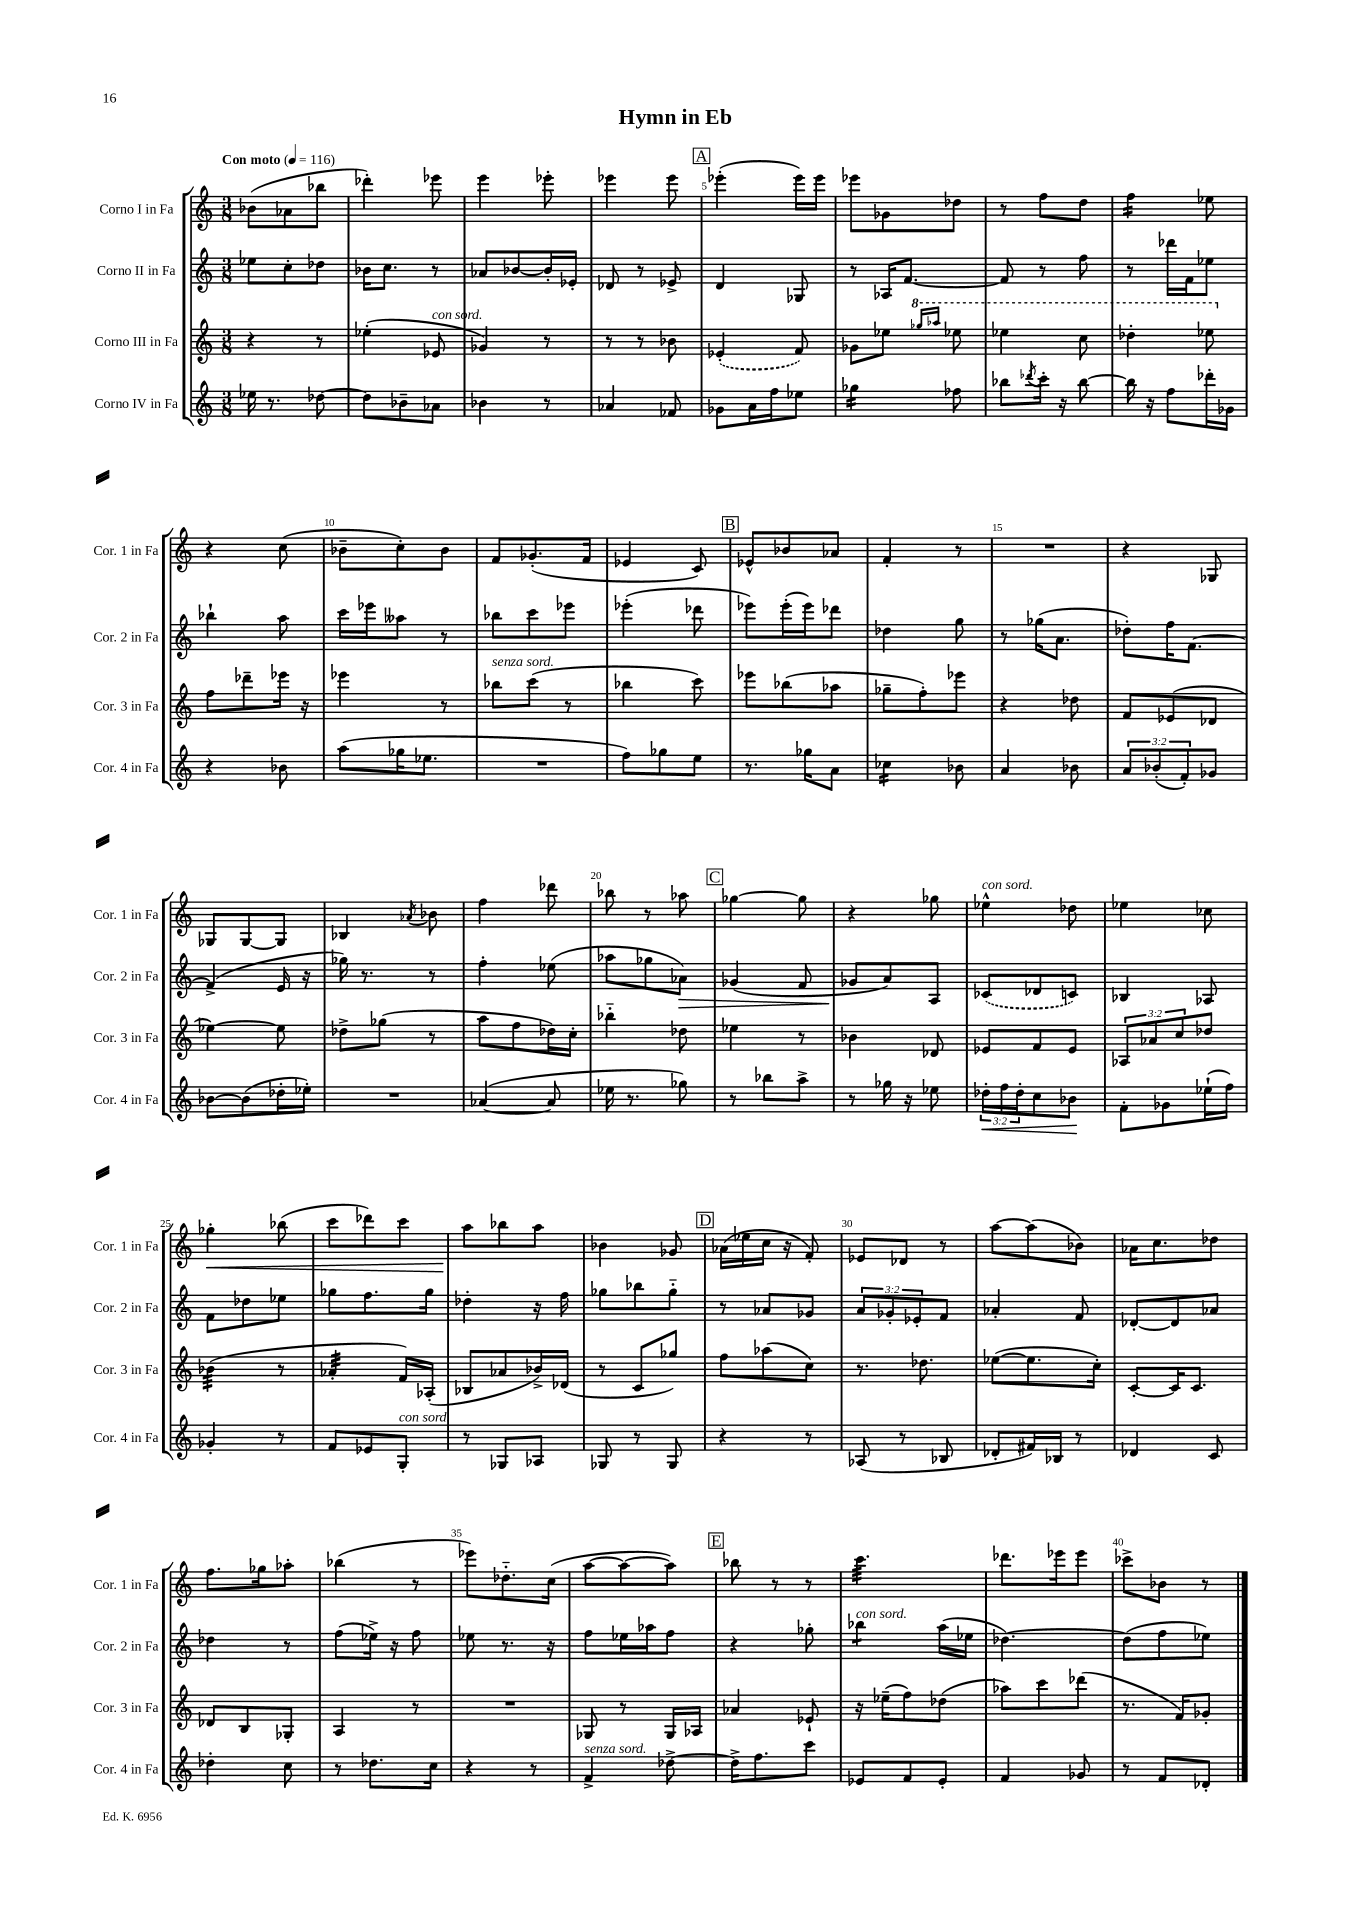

**kern	**kern	**kern	**kern
*staff4	*staff3	*staff2	*staff1
*clefG2	*clefG2	*clefG2	*clefG2
*k[]	*k[]	*k[]	*k[]
*M3/8	*M3/8	*M3/8	*M3/8
*MM116	*MM116	*MM116	*MM116
16ee-	4r	8ee-	(8b-
8.r	.	.	.
.	.	8cc'	8a-
[8dd-	8r	8dd-	8bb-
=	=	=	=
8dd-]	(4ee-'	16b-	4ddd-')
.	.	8.cc	.
8b-~	.	.	.
8a-	8e-	8r	8eee-
=	=	=	=
4b-	4g-)	8a-	4eee
.	.	[8b-	.
8r	8r	16b-']	8eee-'
.	.	16e-'	.
=	=	=	=
4a-	8r	8d-	4eee-
.	8r	8r	.
8f-	8b-	8e-^	8eee-
=	=	=	=
8g-	(4e-'	4d	(4eee-'
16a	.	.	.
16ff	.	.	.
8ee-	8f)	8G-	16eee-)
.	.	.	16eee-
=	=	=	=
4gg-	8g-	8r	8eee-
.	8ee-	16A-	8g-
.	.	[8.f	.
.	16qqggg-	.	.
.	16qqaaa-	.	.
8ff-	8eee-	.	8dd-
=	=	=	=
8bb-	4eee-	8f]	8r
8qddd-	.	.	.
16ccc'	.	8r	8ff
16r	.	.	.
[8bb-	8ccc	8ff	8dd
=	=	=	=
16bb-]	4ddd-'	8r	4ff
16r	.	.	.
8ff	.	16ddd-	.
.	.	16f	.
16ddd-'	8eee-	8ee-	8ee-
16g-	.	.	.
=	=	=	=
4r	8ff	4bb-`	4r
.	8ddd-~	.	.
8b-	16eee-	8aa	(8cc
.	16r	.	.
=	=	=	=
(8aa	4eee-	16ccc	8b-~
.	.	16eee-	.
16gg-	.	8aa--	8cc')
8.ee-	.	.	.
.	8r	8r	8b-
=	=	=	=
4.r	8bb-	8bb-	8f
.	(8ccc	8ccc	(8.g-'
.	8r	8eee-	.
.	.	.	16f
=	=	=	=
8ff)	4bb-	(4eee-'	4e-
8gg-	.	.	.
8ee	8ccc)	8ddd-	8c)
=	=	=	=
8.r	8eee-	8eee-)	8e-^^
.	(8bb-	(16eee-'	8b-
16gg-	.	16eee-)	.
8a	8aa-	8ddd-	8a-
=	=	=	=
4cc-	8gg-~	4dd-	4f'
.	8ff')	.	.
8b-	8eee-	8gg	8r
=	=	=	=
4a	4r	8r	4.r
.	.	(16gg-	.
.	.	8.a	.
8b-	8dd-	.	.
=	=	=	=
12a	8f	8dd-')	4r
(12b-'	.	.	.
.	(8e-	16ff	.
12f')	.	.	.
.	.	[8.f	.
8g-	8d-	.	8G-
=	=	=	=
[8b-	[4ee-)	(4f^]	8G-
(8b-]	.	.	[8G-
16dd-'	8ee-]	16e	8G-]
16ee-')	.	16r	.
=	=	=	=
4.r	8dd-^	16gg-)	4B-
.	.	8.r	.
.	(8gg-	.	.
.	.	.	8qa-
.	8r	8r	8b-
=	=	=	=
([4a-	8aa	4ff'	4ff
.	8ff	.	.
8a-]	16dd-)	(8ee-	8ddd-
.	16cc'	.	.
=	=	=	=
16ee-	4bb-'~	8aa-	8bb-
8.r	.	.	.
.	.	8gg-	8r
8gg-)	8dd-	8a-)	8aa-
=	=	=	=
8r	4ee-	(4g-	[4gg-
8bb-	.	.	.
8aa^	8r	8f	8gg-]
=	=	=	=
8r	4b-	8g-	4r
16gg-	.	8a)	.
16r	.	.	.
8ee-	8d-	8A	8gg-
=	=	=	=
24dd-'	8e-	(8c-	4ee-^^
24ff	.	.	.
24dd-'	.	.	.
8cc	8f	8d-	.
8b-	8e-	8c)	8dd-
=	=	=	=
8f'	12A-	4B-	4ee-
.	12a-	.	.
8g-	.	.	.
.	12cc	.	.
(16ee-`	8dd-	8A-	8cc-
16ff)	.	.	.
=	=	=	=
4g-'	(4b-	8f	4gg-'
.	.	8dd-	.
8r	8r	8ee-	(8bb-
=	=	=	=
8f	4a-'	8gg-	8ccc
8e-	.	8.ff	8ddd-)
8G'	16f)	.	8ccc
.	(16A-'	16gg-	.
=	=	=	=
8r	8B-	4dd-'	8aa
8G-	8a-	.	8bb-
8A-	16b-^)	16r	8aa
.	(16d-	16ff	.
=	=	=	=
8G-	8r	8gg-	4b-
8r	8c	8bb-	.
8G-	8gg-)	8gg-'~	8g-
=	=	=	=
4r	8ff	8r	(16a-
.	.	.	16ee-
.	(8aa-	8a-	16cc
.	.	.	16r
8r	8cc)	8g-	8f')
=	=	=	=
(8A-	8.r	12a	8e-
.	.	12g-'	.
8r	.	.	8d-
.	.	12e-'	.
.	8.dd-	.	.
8B-	.	8f	8r
=	=	=	=
8d-'	([8ee-	4a-'	[8aa
16f#)	8.ee-]	.	(8aa]
16B-	.	.	.
8r	.	8f	8b-)
.	16cc')	.	.
=	=	=	=
4d-	[8c'	[8d-'	16a-
.	.	.	8.cc
.	16c]	8d-]	.
.	8.c	.	.
8c	.	8a-	8dd-
=	=	=	=
4dd-'	8d-	4dd-	8.ff
.	8B	.	.
.	.	.	16gg-
8cc	8G-'	8r	8aa-'
=	=	=	=
8r	4A	(8ff	(4bb-
8.dd-	.	16ee-^)	.
.	.	16r	.
.	8r	8ff	8r
16cc	.	.	.
=	=	=	=
4r	4.r	8ee-	8eee-)
.	.	8.r	8.dd-'~
8r	.	.	.
.	.	16r	(16cc
=	=	=	=
4f^	8G-	8ff	[8aa
.	8r	16ee-	8aa_
.	.	16aa-	.
[8dd-^	16G-	8ff	8aa])
.	16A-	.	.
=	=	=	=
16dd-^]	4a-	4r	8bb-
8.ff	.	.	.
.	.	.	8r
8ccc	8e-`	8gg-'	8r
=	=	=	=
8e-	16r	4bb-	4.ccc
.	(16ee-~	.	.
8f	8ff)	.	.
8e-'	(8dd-	(16aa	.
.	.	16ee-	.
=	=	=	=
4f	8aa-)	[4.dd-)	8.ddd-
.	8ccc	.	.
.	.	.	16eee-
8g-	(8ddd-	.	8eee-
=	=	=	=
8r	8.r	(8dd-]	8ccc-^
8f	.	8ff	8b-
.	16f)	.	.
8d-'	8g-'	8ee-)	8r
==	==	==	==
*-	*-	*-	*-
